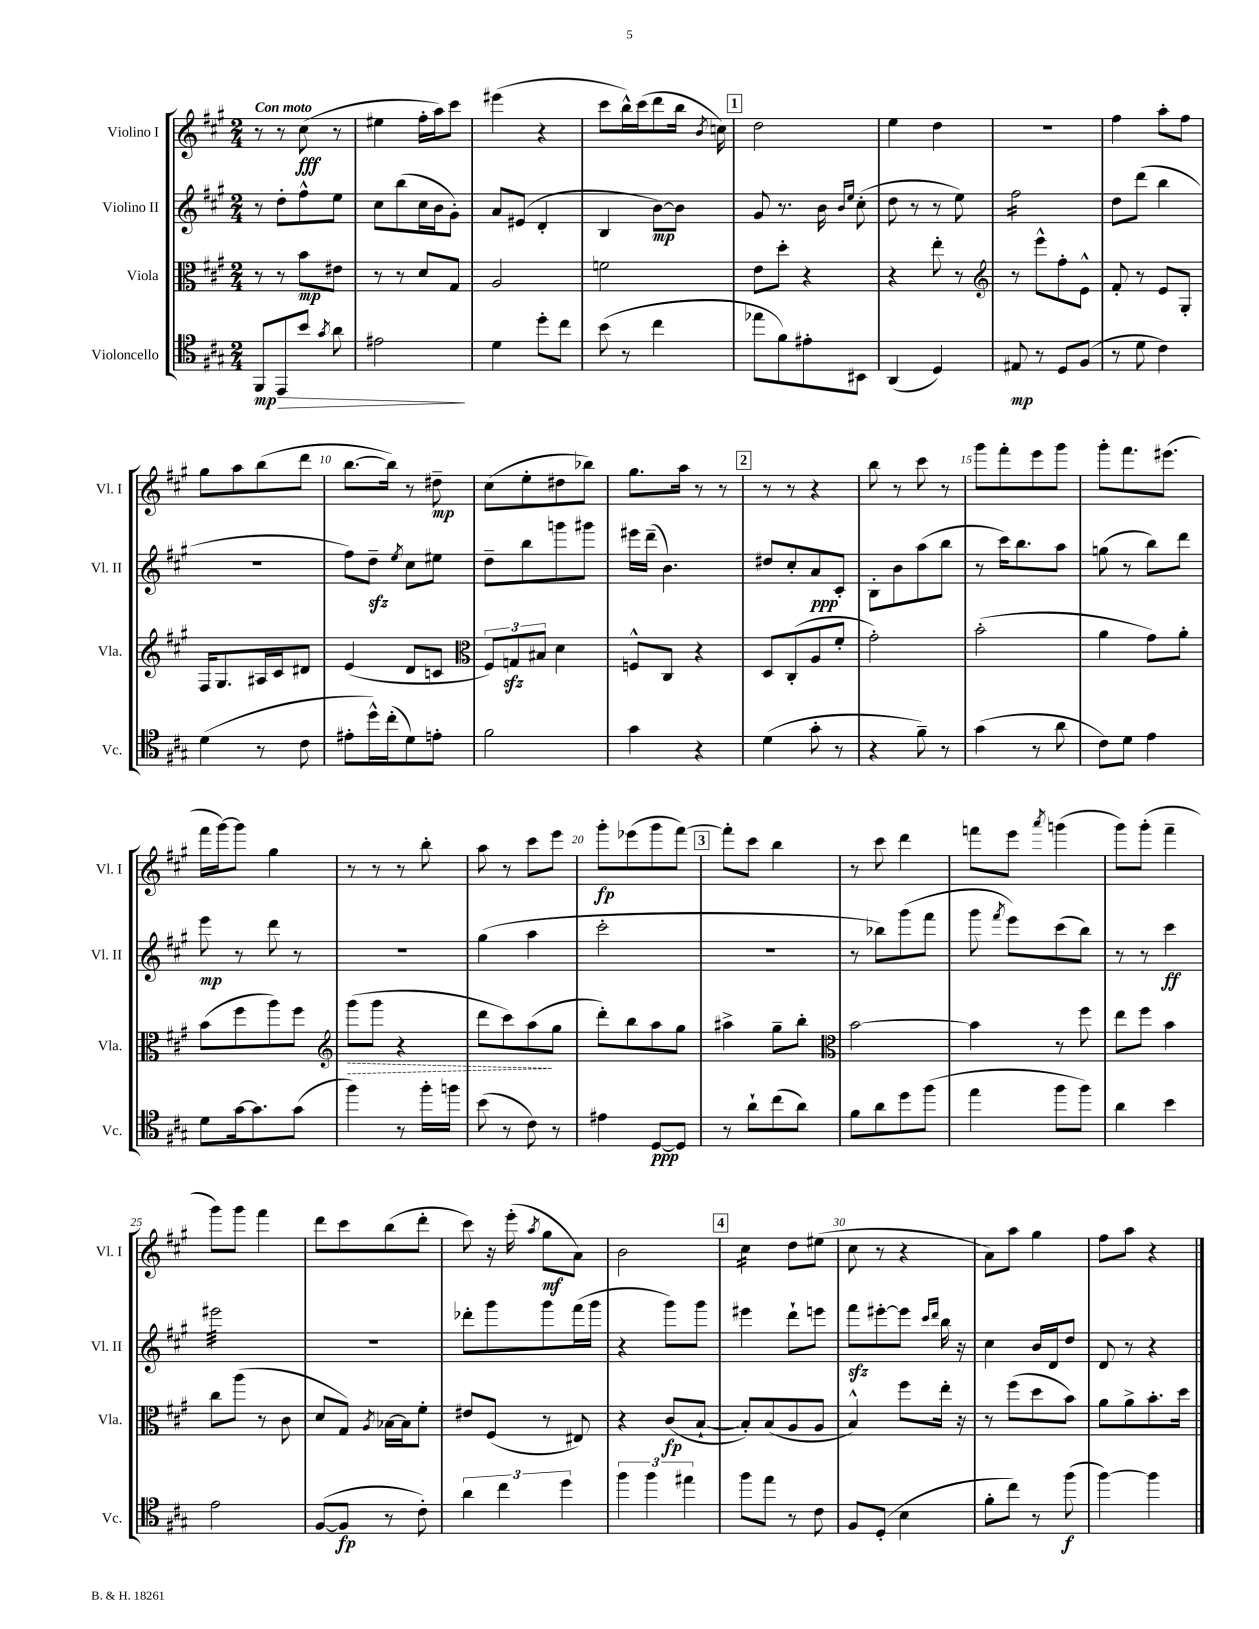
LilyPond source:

<<
\new StaffGroup <<
\new Staff = "s0" \with { instrumentName = "Violino I" shortInstrumentName = "Vl. I" } {
    \clef treble \key a \major \numericTimeSignature \time 2/4 \tempo "Con moto"
    \autoBeamOff r8 r8 cis''8\fff( r8 |
    eis''4 fis''16[-. a''16) cis'''8] |
    eis'''4( r4 |
    cis'''8[ b''16-^) cis'''16( d'''8 b''16] \acciaccatura { b'8 } c''16) |
    \mark \markup { \box "1" } d''2 |
    e''4 d''4 |
    r2 |
    fis''4 a''8[-. fis''8] |
    gis''8[ a''8 b''8( d'''8] |
    b''8.[~ b''16]) r8 dis''8--\mp |
    cis''8[( e''8-. dis''8 bes''8]) |
    gis''8.[ a''16] r8 r8 |
    \mark \markup { \box "2" } r8 r8 r4 |
    b''8 r8 cis'''8 r8 |
    gis'''8[ fis'''8-. e'''8 gis'''8] |
    gis'''8[-. fis'''8. eis'''8.]( |
    fis'''16[ gis'''16~) gis'''8] gis''4 |
    r8 r8 r8 b''8-. |
    a''8 r8 cis'''8[ e'''8] |
    gis'''8[-.\fp ees'''8( gis'''8 fis'''8]~) |
    \mark \markup { \box "3" } fis'''8[-. cis'''8] b''4 |
    r8 cis'''8 d'''4 |
    f'''8[ e'''8] \acciaccatura { a'''8 } g'''4( |
    gis'''8[) gis'''8]-.( fis'''4-- |
    gis'''8[) gis'''8] fis'''4 |
    d'''8[ cis'''8 b''8( d'''8]-. |
    cis'''8) r16 e'''16-.( \acciaccatura { a''8 } gis''8[\mf a'8]) |
    b'2 |
    \mark \markup { \box "4" } cis''4:16 d''8[ eis''8]( |
    cis''8 r8 r4 |
    a'8[) a''8] gis''4 |
    fis''8[ a''8] r4 \bar "|." |
}
\new Staff = "s1" \with { instrumentName = "Violino II" shortInstrumentName = "Vl. II" } {
    \clef treble \key a \major \numericTimeSignature \time 2/4
    \autoBeamOff r8 d''8[-. fis''8-^ e''8] |
    cis''8[ b''8( cis''16 b'16 gis'8]-.) |
    a'8[ eis'8]( d'4-. |
    b4 b'8[~\mp) b'8] |
    \mark \markup { \box "1" } gis'8 r8. b'16 \grace { b'16[ e''16] } cis''8-.( |
    d''8 r8 r8 e''8) |
    fis''2:16 |
    d''8[ d'''8]( b''4 |
    R2 |
    fis''8[) d''8]--\sfz \acciaccatura { e''8 } cis''8[ eis''8] |
    d''8[-- b''8 g'''8 gis'''8] |
    eis'''16[ d'''16]--( b'4.) |
    \mark \markup { \box "2" } dis''8[ cis''8-. a'8\ppp cis'8]-. |
    b8[-. b'8 a''8( b''8] |
    r8 cis'''16[) b''8. a''8] |
    g''8( r8 b''8[) d'''8] |
    e'''8\mp r8 d'''8 r8 |
    r2 |
    gis''4( a''4 |
    cis'''2-. |
    \mark \markup { \box "3" } R2 |
    r8 bes''8[) gis'''8( fis'''8] |
    gis'''8 \acciaccatura { fis'''8 } e'''8[) cis'''8( b''8]) |
    r8 r8 cis'''4\ff |
    eis'''2:32 |
    R2 |
    des'''8[-. gis'''8 gis'''8 fis'''16( gis'''16] |
    r4 gis'''8[) gis'''8] |
    \mark \markup { \box "4" } eis'''4 d'''8[-! e'''8] |
    fis'''8[\sfz eis'''8~-. eis'''8] \grace { cis'''16[ d'''16] } b''16 r16 |
    cis''4 b'16[ d'16 d''8] |
    d'8 r8 r4 \bar "|." |
}
\new Staff = "s2" \with { instrumentName = "Viola" shortInstrumentName = "Vla." } {
    \clef alto \key a \major \numericTimeSignature \time 2/4
    \autoBeamOff r8 r8 b'8[\mp eis'8] |
    r8 r8 d'8[ gis8] |
    a2 |
    f'2 |
    \mark \markup { \box "1" } e'8[ d''8]-. r4 |
    r4 e''8-. r8 |
    \clef treble r8 e'''8[-^ fis''8-. e'8]-^ |
    fis'8-. r8 e'8[ gis8]-. |
    fis16[ gis8. ais16 cis'16 dis'8] |
    e'4( d'8[ c'8] |
    \clef alto \tuplet 3/2 { fis8[) g8\sfz bis8] } d'4 |
    f8[-^ cis8] r4 |
    \mark \markup { \box "2" } d8[ cis8-.( a8 fis'8]-. |
    gis'2-.) |
    b'2-.( |
    a'4 gis'8[) a'8]-. |
    b'8[( fis''8 a''8) fis''8] |
    \clef treble \once \override Hairpin.style = #'dashed-line gis'''8[\>( gis'''8] r4 |
    d'''8[ cis'''8) a''8\!( gis''8] |
    d'''8[-.) b''8 a''8 gis''8] |
    \mark \markup { \box "3" } ais''4-> gis''8[-- b''8]-. |
    \clef alto b'2~ |
    b'4 r8 fis''8 |
    e''8[ fis''8] b'4 |
    cis''8[ a''8]( r8 cis'8 |
    d'8[ gis8]) \acciaccatura { a8 } bes16[~ bes16 fis'8]-. |
    eis'8[ fis8]( r8 eis8) |
    r4 cis'8[\fp( b8]~-! |
    \mark \markup { \box "4" } b8[-.) b8( a8 a8] |
    b4-^) fis''8[ e''16]-. r16 |
    r8 fis''8[( d''8 b'8]) |
    a'8[ a'8-> b'8.-. d''16] \bar "|." |
}
\new Staff = "s3" \with { instrumentName = "Violoncello" shortInstrumentName = "Vc." } {
    \clef tenor \key a \major \numericTimeSignature \time 2/4
    \autoBeamOff fis,8[\mp\> e,8 b'8] \acciaccatura { gis'8 } a'8 |
    eis'2\! |
    d'4 d''8[-. cis''8] |
    b'8( r8 cis''4 |
    \mark \markup { \box "1" } ees''8[ fis'8) eis'8-. bis,8] |
    a,4( d4) |
    eis8\mp r8 d8[ fis8]( |
    r8 d'8 cis'4) |
    d'4( r8 cis'8 |
    eis'8[-. d''16-^) cis''16-.( d'8) e'8]-. |
    fis'2 |
    gis'4 r4 |
    \mark \markup { \box "2" } d'4( gis'8-. r8 |
    r4 fis'8--) r8 |
    gis'4( r8 a'8 |
    cis'8[) d'8] e'4 |
    d'8[ gis'16~ gis'8. gis'8]( |
    fis''4) r8 fis''16[-. f''16] |
    b'8( r8 cis'8) r8 |
    eis'4 d8[~\ppp d8] |
    \mark \markup { \box "3" } r8 a'8[-! cis''8( a'8]) |
    fis'8[ a'8 d''8 fis''8]( |
    e''4 fis''8[ fis''8]) |
    a'4 b'4 |
    e'2 |
    fis8[~( fis8]\fp r8 cis'8-.) |
    \tuplet 3/2 { a'4 cis''4 d''4 } |
    \tuplet 3/2 { fis''4 fis''4 eis''4 } |
    \mark \markup { \box "4" } fis''8[ e''8] r8 cis'8 |
    fis8[ d8]-.( b4 |
    fis'8[-. cis''8]) r8 fis''8\f( |
    fis''4~) fis''4 \bar "|." |
}
>>
>>
\layout { \context { \Score \override BarNumber.break-visibility = ##(#f #t #t) barNumberVisibility = #(every-nth-bar-number-visible 5) } }
